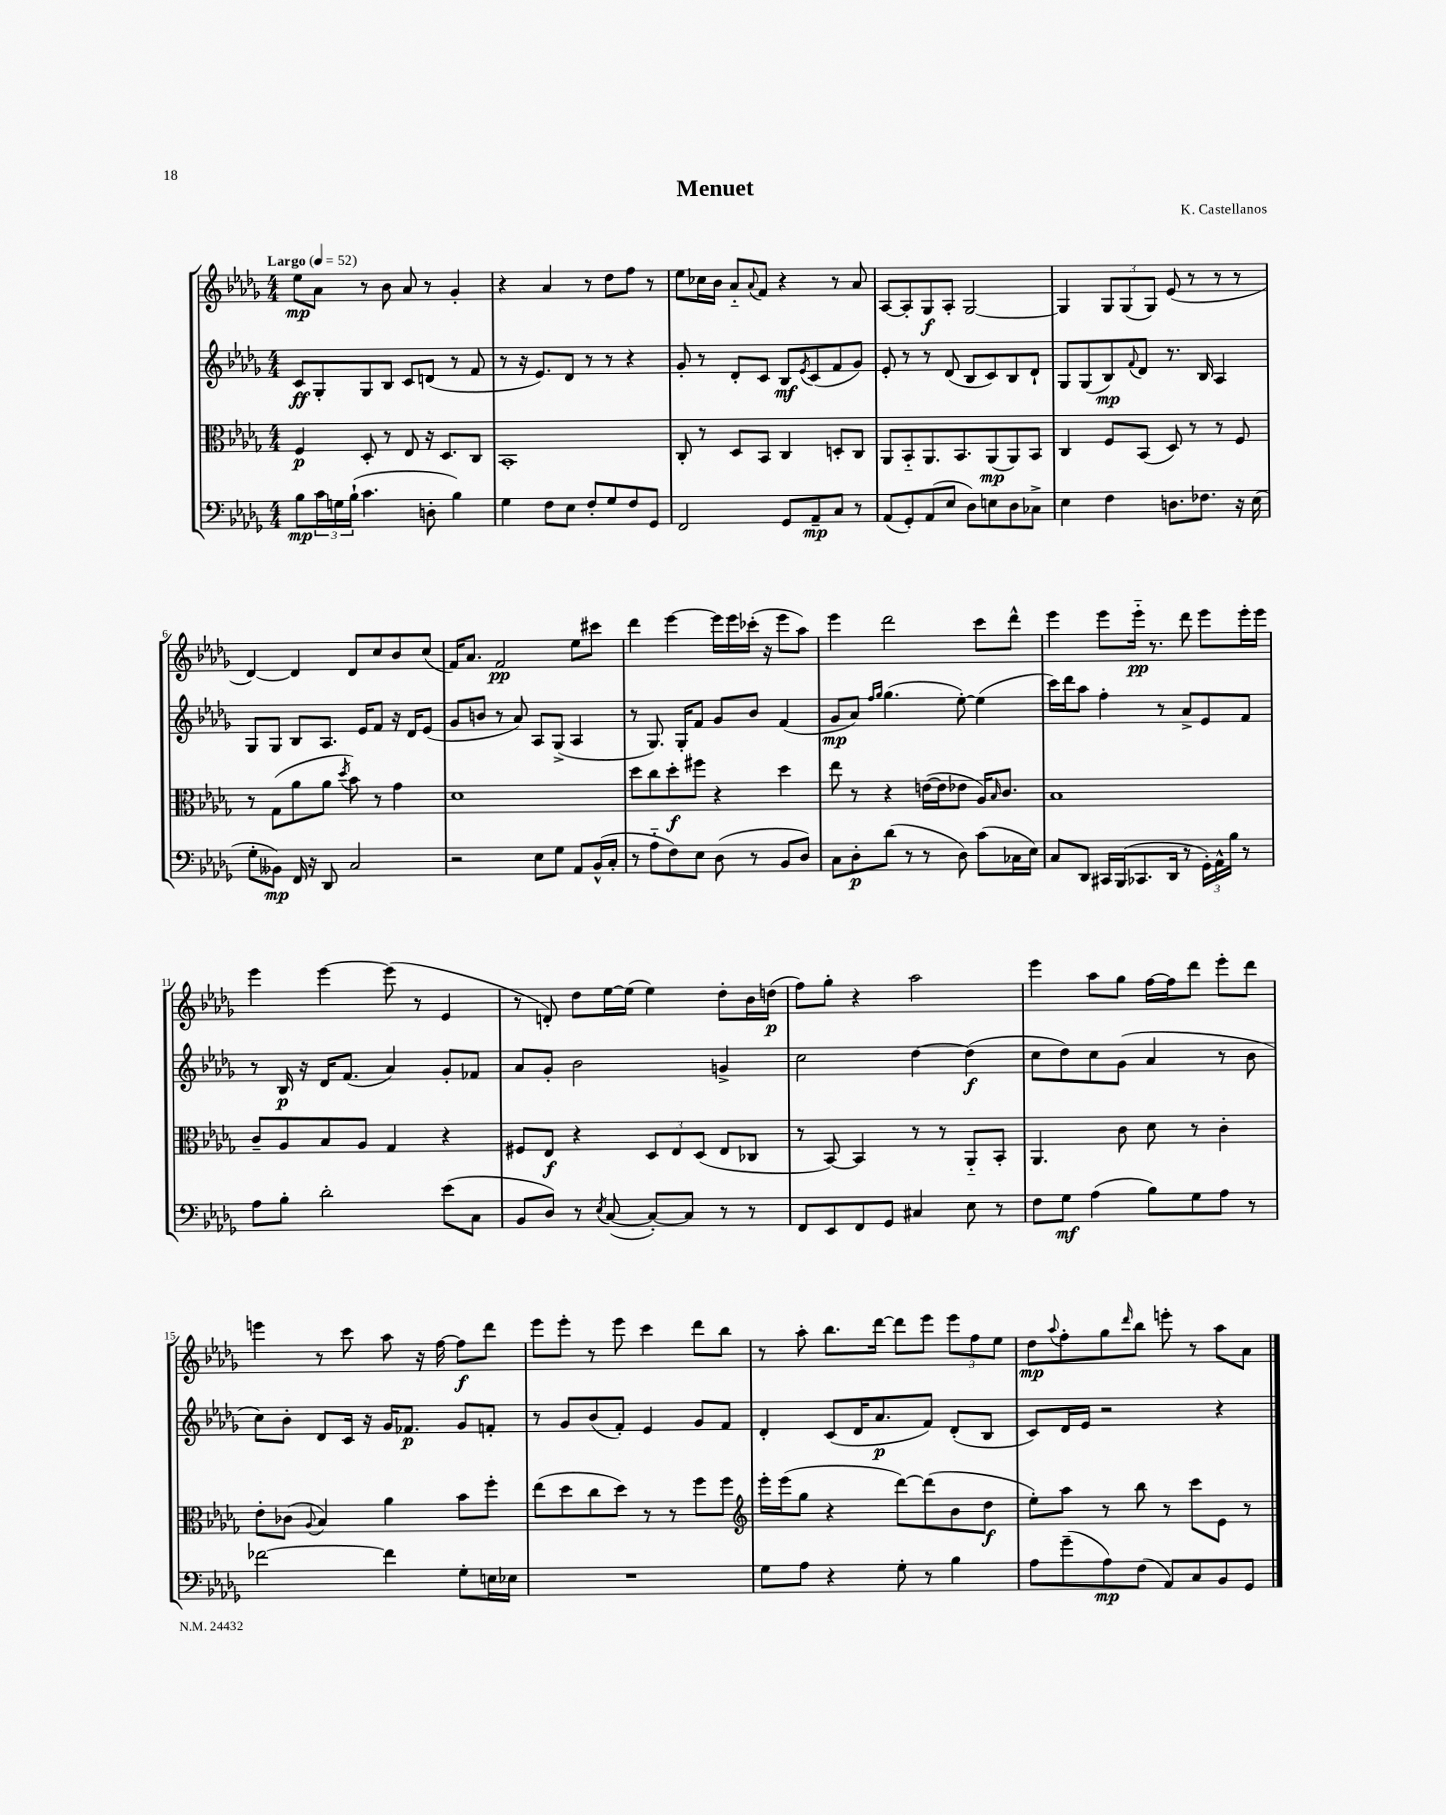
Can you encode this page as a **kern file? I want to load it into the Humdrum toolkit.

**kern	**dynam	**kern	**dynam	**kern	**dynam	**kern	**dynam
*part4	*part4	*part3	*part3	*part2	*part2	*part1	*part1
*staff4	*staff4	*staff3	*staff3	*staff2	*staff2	*staff1	*staff1
*clefF4	*	*clefC3	*	*clefG2	*	*clefG2	*
*k[b-e-a-d-g-]	*	*k[b-e-a-d-g-]	*	*k[b-e-a-d-g-]	*	*k[b-e-a-d-g-]	*
*M4/4	*	*M4/4	*	*M4/4	*	*M4/4	*
*MM52	*	*MM52	*	*MM52	*	*MM52	*
=1	=1	=1	=1	=1	=1	=1	=1
!	!	!	!	!	!	!LO:TX:a:B:t=Largo	!
8B-\L	mp	4F/	p	8c/L	ff	8ee-\L	mp
24c\L	.	.	.	8G-'/	.	8a-\J	.
24Gn\	.	.	.	.	.	.	.
(24B-`\JJ	.	.	.	.	.	.	.
4.c\	.	8D-'/	.	8G-/	.	8r	.
.	.	8r	.	8B-/J	.	8b-\	.
.	.	8E-/	.	8c/L	.	8a-/	.
8Dn'\	.	16r	.	(8dn/J	.	8r	.
.	.	8.D-/L	.	.	.	.	.
4B-\)	.	.	.	8r	.	4g-'/	.
.	.	8C/J	.	8f/	.	.	.
=2	=2	=2	=2	=2	=2	=2	=2
4G-\	.	1BB-'	.	8r	.	4r	.
.	.	.	.	16r	.	.	.
.	.	.	.	8.e-/L)	.	.	.
8F\L	.	.	.	.	.	4a-/	.
8E-\J	.	.	.	8d-/J	.	.	.
8F'/L	.	.	.	8r	.	8r	.
8G-/	.	.	.	8r	.	8dd-\L	.
8F/	.	.	.	4r	.	8ff\J	.
8GG-/J	.	.	.	.	.	8r	.
=3	=3	=3	=3	=3	=3	=3	=3
2FF/	.	8C'/	.	8g-'/	.	8ee-\L	.
.	.	8r	.	8r	.	16cc-X\L	.
.	.	.	.	.	.	16b-\JJ	.
.	.	8D-/L	.	8d-'/L	.	8a-/L	.
.	.	.	.	.	.	8qqa-/	.
.	.	8BB-/J	.	8c/J	.	8f/J	.
8GG-/L	.	4C/	.	8B-/L	mf	4r	.
.	.	.	.	8qe-/	.	.	.
8AA-~/	mp	.	.	(8c/	.	.	.
8C/J	.	8Dn'/L	.	8f/	.	8r	.
8r	.	8C/J	.	8g-/J)	.	8a-/	.
=4	=4	=4	=4	=4	=4	=4	=4
(8AA-/L	.	8AA-/L	.	8e-'/	.	[8A-/L	.
8GG-'/)	.	8BB-/	.	8r	.	8A-'/]	.
(8AA-/	.	8.AA-/	.	8r	.	8G-/	f
8E-/J	.	.	.	(8d-/	.	8A-'/J	.
.	.	8.BB-/	.	.	.	.	.
8D-\L)	.	.	.	8B-/L	.	[2G-/	.
8En\	.	(8AA-/	mp	8c/)	.	.	.
8D-\	.	8AA-/)	.	8B-/	.	.	.
8C-X^\J	.	8BB-/J	.	8d-`/J	.	.	.
=5	=5	=5	=5	=5	=5	=5	=5
4E-\	.	4C/	.	8G-/L	.	4G-/]	.
.	.	.	.	(8G-/	.	.	.
4F\	.	8F/L	.	8B-/)	mp	12G-/L	.
.	.	.	.	.	.	(12G-/	.
.	.	.	.	8qqf/	.	.	.
.	.	(8BB-/J	.	8d-/J	.	.	.
.	.	.	.	.	.	12G-/J)	.
8.Dn\L	.	8D-/)	.	8.r	.	(8e-/	.
.	.	8r	.	.	.	8r	.
8.F-X\J	.	.	.	16B-/	.	.	.
.	.	8r	.	4A-/	.	8r	.
16r	.	8F/	.	.	.	8r	.
(16E-\	.	.	.	.	.	.	.
!!LO:LB:g=z
=6	=6	=6	=6	=6	=6	=6	=6
8G-'\L	.	8r	.	8G-/L	.	[4d-/)	.
8BB--X\J)	mp	(8G-\L	.	8G-/J	.	.	.
16FF/	.	8a-\	.	8B-/L	.	4d-/]	.
16r	.	.	.	.	.	.	.
8DD-/	.	8a-\J	.	8.A-/J	.	.	.
.	.	8qdd-/	.	.	.	.	.
2C/	.	8b-\)	.	.	.	8d-/L	.
.	.	.	.	16e-/KL	.	.	.
.	.	8r	.	8f/J	.	8cc/	.
.	.	4g-\	.	16r	.	8b-/	.
.	.	.	.	16d-/KL	.	.	.
.	.	.	.	(8e-/J	.	(8cc/J	.
=7	=7	=7	=7	=7	=7	=7	=7
2r	.	1d-	.	8g-/L	.	16f/KL)	.
.	.	.	.	.	.	8.a-/J	.
.	.	.	.	8bn/J	.	.	.
.	.	.	.	8r	.	2f/	pp
.	.	.	.	8a-/)	.	.	.
8E-\L	.	.	.	8A-/L	.	.	.
8G-\J	.	.	.	(8G-^/J	.	.	.
8AA-/L	.	.	.	4A-/	.	8ee-\L	.
(16BB-^^/L	.	.	.	.	.	8ccc#X\J	.
16C'/JJ	.	.	.	.	.	.	.
=8	=8	=8	=8	=8	=8	=8	=8
8r	.	8dd-\L	.	8r	.	4ddd-\	.
8A-\L	.	8cc\	.	8.G-/)	.	.	.
8F\)	.	8dd-'\	f	.	.	[4eee-\	.
.	.	.	.	16G-'/KL	.	.	.
8E-\J	.	8ff#X\J	.	8f/J	.	.	.
(8D-\	.	4r	.	8g-/L	.	16eee-\LL]	.
.	.	.	.	.	.	16eee-\	.
8r	.	.	.	8b-/J	.	(16ccc-X'\JJ	.
.	.	.	.	.	.	16r	.
8BB-/L	.	4dd-\	.	(4f/	.	8eee-\L	.
8D-/J)	.	.	.	.	.	8aa-\J)	.
=9	=9	=9	=9	=9	=9	=9	=9
8C\L	.	8ee-\	.	8g-/L	mp	4eee-\	.
8D-'\	p	8r	.	8a-/J)	.	.	.
.	.	.	.	16qqff/LL	.	.	.
.	.	.	.	16qqgg-/JJ	.	.	.
(8d-\J	.	4r	.	(4.gg-\	.	2ddd-\	.
8r	.	.	.	.	.	.	.
8r	.	([16en\LL	.	.	.	.	.
.	.	16e\J]	.	.	.	.	.
8D-\)	.	8e-X\J	.	[8ee-'\)	.	.	.
(8c\L	.	16A-/KL)	.	(4ee-\]	.	8ccc\L	.
.	.	16qqB-/	.	.	.	.	.
.	.	8.c/J	.	.	.	.	.
16C-X\L	.	.	.	.	.	8ddd-^^\J	.
16E-\JJ)	.	.	.	.	.	.	.
=10	=10	=10	=10	=10	=10	=10	=10
8C/L	.	1B-	.	16ccc\LL)	.	4eee-\	.
.	.	.	.	16ddd-\J	.	.	.
8DD-/J	.	.	.	8aa-\J	.	.	.
16CC#X/LL	.	.	.	4ff'\	.	8eee-\L	.
(16BBB-/J	.	.	.	.	.	.	.
8.CC-X/	.	.	.	.	.	16eee-\Jk	pp
.	.	.	.	.	.	8.r	.
.	.	.	.	8r	.	.	.
16DD-/Jk	.	.	.	.	.	.	.
8r	.	.	.	8a-^/L	.	8ddd-\	.
24GG-'\LL)	.	.	.	8e-/	.	8eee-\L	.
24AA-^^\	.	.	.	.	.	.	.
24B-\JJ	.	.	.	.	.	.	.
8r	.	.	.	8f/J	.	16eee-'\L	.
.	.	.	.	.	.	16eee-\JJ	.
!!LO:LB:g=z
=11	=11	=11	=11	=11	=11	=11	=11
8A-\L	.	8c~/L	.	8r	.	4eee-\	.
8B-'\J	.	8A-/	.	16B-/	p	.	.
.	.	.	.	16r	.	.	.
2d-'\	.	8B-/	.	16d-/KL	.	[4eee-\	.
.	.	.	.	(8.f/J	.	.	.
.	.	8A-/J	.	.	.	.	.
.	.	4G-/	.	4a-/)	.	(8eee-\]	.
.	.	.	.	.	.	8r	.
(8e-\L	.	4r	.	8g-'/L	.	4e-/	.
8C\J	.	.	.	8f-X/J	.	.	.
=12	=12	=12	=12	=12	=12	=12	=12
8BB-/L	.	8F#X/L	.	8a-/L	.	8r	.
8D-/J)	.	8E-/J	f	8g-'/J	.	8dn'/)	.
8r	.	4r	.	2b-\	.	8dd-\L	.
8qE-/	.	.	.	.	.	.	.
([8C/	.	.	.	.	.	[16ee-\L	.
.	.	.	.	.	.	(16ee-\JJ]	.
8C'/L_)	.	12D-/L	.	.	.	4ee-\)	.
.	.	12E-/	.	.	.	.	.
8C/J]	.	.	.	.	.	.	.
.	.	(12D-/J	.	.	.	.	.
8r	.	8E-/L	.	4gn^/	.	8dd-'\L	.
8r	.	8C-X/J	.	.	.	16b-\L	.
.	.	.	.	.	.	(16ddn\JJ	p
=13	=13	=13	=13	=13	=13	=13	=13
8FF/L	.	8r	.	2cc\	.	8ff\L)	.
8EE-/	.	[8BB-/)	.	.	.	8gg-'\J	.
8FF/	.	4BB-/]	.	.	.	4r	.
8GG-/J	.	.	.	.	.	.	.
4C#X/	.	8r	.	[4dd-\	.	2aa-\	.
.	.	8r	.	.	.	.	.
8E-\	.	8AA-/L	.	(4dd-\]	f	.	.
8r	.	8BB-'/J	.	.	.	.	.
=14	=14	=14	=14	=14	=14	=14	=14
8F\L	.	4.AA-/	.	8cc\L	.	4eee-\	.
8G-\J	mf	.	.	8dd-\)	.	.	.
(4A-\	.	.	.	8cc\	.	8aa-\L	.
.	.	8c\	.	(8g-\J	.	8gg-\J	.
8B-\L)	.	8d-\	.	4a-/	.	[16ff\LL	.
.	.	.	.	.	.	16ff\J]	.
8G-\	.	8r	.	.	.	8ddd-\J	.
8A-\J	.	4c'\	.	8r	.	8eee-'\L	.
8r	.	.	.	8b-\	.	8ddd-\J	.
!!LO:LB:g=z
=15	=15	=15	=15	=15	=15	=15	=15
[2f-X\	.	8e-'\L	.	8cc\L)	.	4eeen\	.
.	.	(8c-X\J	.	8b-'\J	.	.	.
.	.	8qqA-/	.	.	.	.	.
.	.	4B-/)	.	8d-/L	.	8r	.
.	.	.	.	16c/Jk	.	8ccc\	.
.	.	.	.	16r	.	.	.
4f-\]	.	4a-\	.	16g-/KL	.	8aa-\	.
.	.	.	.	8.f-X/J	p	.	.
.	.	.	.	.	.	16r	.
.	.	.	.	.	.	[16ff\	.
8G-'\L	.	8b-\L	.	8g-/L	.	8ff\L]	f
16En\L	.	8ff'\J	.	8fn'/J	.	8ddd-\J	.
16E-X\JJ	.	.	.	.	.	.	.
=16	=16	=16	=16	=16	=16	=16	=16
1r	.	(8ee-\L	.	8r	.	8eee-\L	.
.	.	8dd-\	.	8g-/L	.	8eee-'\J	.
.	.	8cc\	.	(8b-/	.	8r	.
.	.	8dd-\J)	.	8f'/J)	.	8eee-\	.
.	.	8r	.	4e-/	.	4ccc\	.
.	.	8r	.	.	.	.	.
.	.	8ff\L	.	8g-/L	.	8ddd-\L	.
.	.	8ff\J	.	8f/J	.	8bb-\J	.
=17	=17	=17	=17	=17	=17	=17	=17
*	*	*clefG2	*	*	*	*	*
8G-\L	.	16eee-'\LL	.	4d-'/	.	8r	.
.	.	(16eee-\J	.	.	.	.	.
8A-\J	.	8gg-\J	.	.	.	8aa-'\	.
4r	.	4r	.	(8c/L	.	8.bb-\L	.
.	.	.	.	16d-/K	.	.	.
.	.	.	.	8.a-/	p	[16ddd-\Jk	.
8G-'\	.	[8ddd-\L)	.	.	.	8ddd-\L]	.
8r	.	(8ddd-\]	.	8f/J)	.	8eee-\J	.
4B-\	.	8b-\	.	(8d-'/L	.	12eee-\L	.
.	.	.	.	.	.	12ff\	.
.	.	8dd-\J	f	8B-/J	.	.	.
.	.	.	.	.	.	12ee-\J	.
=18	=18	=18	=18	=18	=18	=18	=18
8A-\L	.	8ee-'\L)	.	8c/L)	.	8dd-\L	mp
.	.	.	.	.	.	8qqaa-/	.
(8g-~\	.	8aa-\J	.	16d-/L	.	8ff'\	.
.	.	.	.	16e-/JJ	.	.	.
8A-\)	mp	8r	.	2r	.	8gg-\	.
.	.	.	.	.	.	16qqddd-/	.
(8F\J	.	8bb-\	.	.	.	8bb-\J	.
8AA-/L)	.	8r	.	.	.	8eeen'\	.
8C/	.	8ccc\L	.	.	.	8r	.
8BB-/	.	8e-\J	.	4r	.	8aa-\L	.
8GG-/J	.	8r	.	.	.	8a-\J	.
==	==	==	==	==	==	==	==
*-	*-	*-	*-	*-	*-	*-	*-
